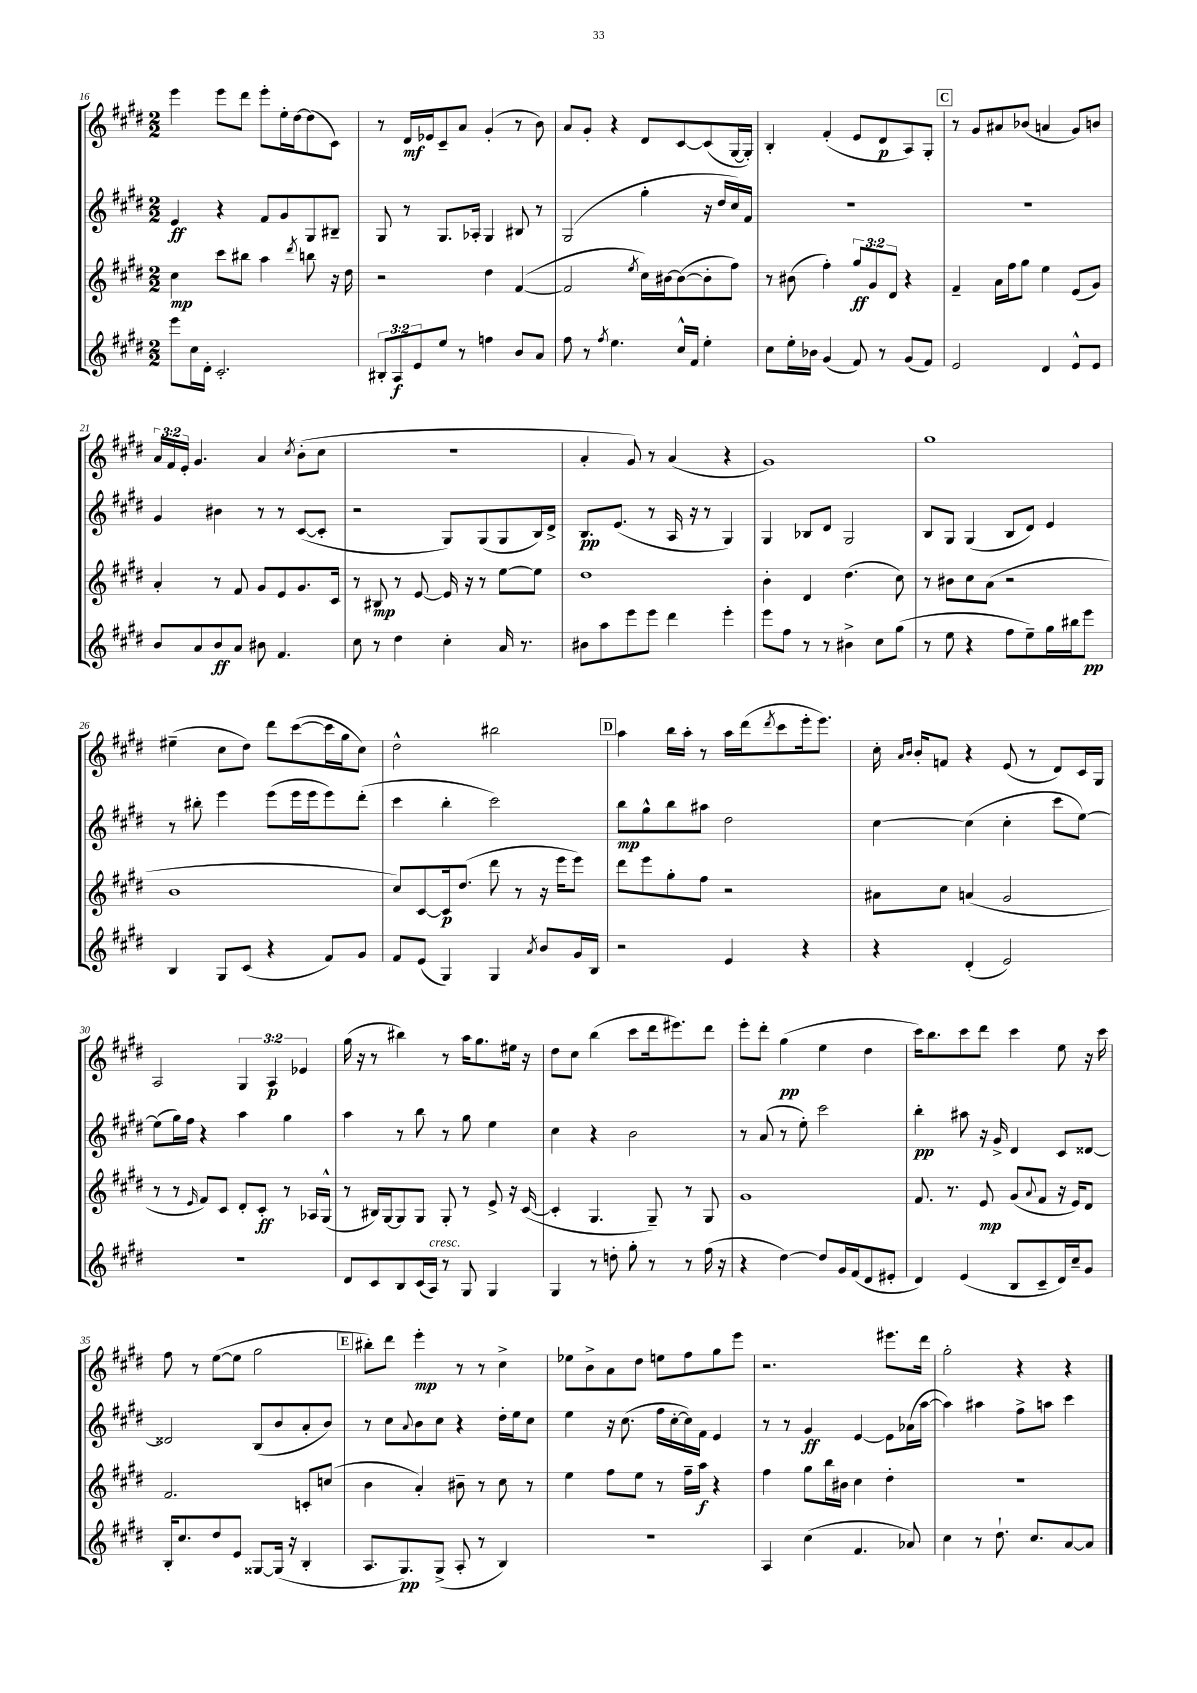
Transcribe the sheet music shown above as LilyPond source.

<<
\new StaffGroup <<
\new Staff = "s0" {
    \clef treble \key e \major \numericTimeSignature \time 2/2 \override Staff.TupletNumber.text = #tuplet-number::calc-fraction-text
    e'''4 e'''8 dis'''8 e'''8-. e''16-. dis''16~ dis''8( cis'8) |
    r8 dis'16\mf ees'16 cis'8-- a'8 gis'4-.( r8 b'8) |
    a'8 gis'8-. r4 dis'8 cis'8~ cis'8( gis16~ gis16-.) |
    b4-. fis'4-.( e'8 dis'8\p a8) gis8-. |
    \mark \markup { \box "C" } r8 gis'8 ais'8 bes'8( a'4 gis'8) b'8 |
    \tuplet 3/2 { a'16 fis'16 e'16-. } gis'4. a'4 \acciaccatura { cis''8 } b'8-.( cis''8 |
    R1 |
    a'4-. gis'8) r8 a'4( r4 |
    gis'1) |
    gis''1 |
    eis''4--( cis''8 dis''8) dis'''8 cis'''8~( cis'''16 gis''16 cis''8) |
    dis''2-^ bis''2 |
    \mark \markup { \box "D" } a''4 b''16 a''16-. r8 a''16 dis'''16( \acciaccatura { dis'''8 } cis'''8 e'''16-. e'''8.) |
    cis''16-. \grace { a'16 b'16 } b'16-. f'8 r4 e'8( r8 dis'8) cis'16 gis16 |
    a2 \tuplet 3/2 { gis4 a4\p ees'4 } |
    gis''16( r16 r8 bis''4) r8 a''16 gis''8. eis''16 r16 |
    dis''8 cis''8 b''4( cis'''8 dis'''16 eis'''8.) dis'''8 |
    e'''8-. dis'''8-. gis''4\pp( e''4 dis''4 |
    cis'''16) b''8. cis'''8 dis'''8 cis'''4 e''8 r16 cis'''16 |
    fis''8 r8 e''8~( e''8 gis''2 |
    \mark \markup { \box "E" } bis''8-.) dis'''8 e'''4-.\mp r8 r8 cis''4-> |
    ees''8 b'8-> a'8 dis''8 e''8 fis''8 gis''8 e'''8 |
    r2. eis'''8. dis'''16 |
    gis''2-. r4 r4 \bar "|." |
}
\new Staff = "s1" {
    \clef treble \key e \major \numericTimeSignature \time 2/2
    e'4\ff r4 fis'8 gis'8 gis8 bis8-- |
    gis8 r8 gis8. aes16-. gis4 bis8 r8 |
    gis2( gis''4-. r16 dis''16 cis''16) fis'16 |
    R1 |
    \mark \markup { \box "C" } R1 |
    gis'4 bis'4 r8 r8 cis'8~( cis'8-. |
    r2 gis8) gis8( gis8 b16) dis'16-> |
    b8.\pp e'8.( r8 a16 r16 r8 gis4) |
    gis4 bes8 dis'8 gis2 |
    b8 gis8 gis4( b8 dis'8) e'4 |
    r8 bis''8-. e'''4 e'''8( e'''16 e'''16 e'''8) dis'''8-.( |
    cis'''4 b''4-. cis'''2) |
    \mark \markup { \box "D" } b''8\mp gis''8-^ b''8 ais''8 dis''2 |
    cis''4~ cis''4( cis''4-. cis'''8 e''8~) |
    e''8( gis''16) fis''16 r4 a''4 gis''4 |
    a''4 r8 b''8 r8 gis''8 e''4 |
    cis''4 r4 b'2 |
    r8 a'8( r8 e''8-.) cis'''2 |
    b''4-.\pp ais''8 r16 gis'16-> dis'4 cis'8 disis'8~ |
    disis'2 b8( b'8 a'8-. b'8) |
    \mark \markup { \box "E" } r8 cis''8 \appoggiatura { a'8 } b'8 cis''8 r4 dis''16-. e''16 cis''8 |
    e''4 r16 cis''8.( fis''16 cis''16~-. cis''16) fis'16 e'4 |
    r8 r8 gis'4\ff e'4~ e'8 aes'16( a''16~ |
    a''4) ais''4 fis''8-> a''8 cis'''4 \bar "|." |
}
\new Staff = "s2" {
    \clef treble \key e \major \numericTimeSignature \time 2/2 \override Staff.TupletNumber.text = #tuplet-number::calc-fraction-text
    cis''4\mp cis'''8 bis''8 a''4 \acciaccatura { dis'''8 } b''8 r16 dis''16 |
    r2 dis''4 fis'4~( |
    fis'2 \acciaccatura { e''8 } cis''16) bis'16~ bis'8~( bis'8-. fis''8) |
    r8 bis'8( fis''4-.) \tuplet 3/2 { gis''8\ff gis'8 dis'8 } r4 |
    \mark \markup { \box "C" } fis'4-- a'16 fis''16 gis''8 e''4 e'8( gis'8) |
    a'4-. r8 fis'8 gis'8 e'8 gis'8. cis'16 |
    r8 bis8\mp r8 e'8~ e'16 r16 r8 e''8~ e''8 |
    dis''1 |
    b'4-. dis'4 dis''4.( cis''8) |
    r8 bis'8 cis''8 a'8( r2 |
    b'1 |
    cis''8) cis'8~ cis'16\p dis''8.( dis'''8 r8 r16 e'''16 e'''8) |
    \mark \markup { \box "D" } dis'''8 e'''8 gis''8-. fis''8 r2 |
    ais'8 cis''8 a'4( gis'2 |
    r8 r8 \grace { e'16 } fis'8) cis'8 dis'8-. cis'8-.\ff r8 aes16 gis16-^( |
    r8 bis16) gis16~ gis8 gis8 gis8-. r8 e'8-> r16 cis'16~( |
    cis'4-. gis4. gis8--) r8 gis8 |
    gis'1 |
    fis'8. r8. e'8\mp gis'8( \appoggiatura { a'8 } fis'8 r16 e'16) dis'8 |
    fis'2. c'8-. c''8( |
    \mark \markup { \box "E" } b'4 a'4-.) bis'8-- r8 cis''8 r8 |
    e''4 fis''8 e''8 r8 fis''16-- a''16\f r4 |
    fis''4 gis''8 b''16 bis'16 cis''4 dis''4-. |
    R1 \bar "|." |
}
\new Staff = "s3" {
    \clef treble \key e \major \numericTimeSignature \time 2/2 \override Staff.TupletNumber.text = #tuplet-number::calc-fraction-text
    e'''8 cis''16 dis'16-. cis'2.-. |
    \tuplet 3/2 { bis8-. a8\f e'8 } e''8 r8 f''4 b'8 a'8 |
    fis''8 r8 \acciaccatura { fis''8 } e''4. cis''16-^ fis'16 e''4-. |
    cis''8 e''16-. bes'16 gis'4( fis'8) r8 gis'8( fis'8) |
    \mark \markup { \box "C" } e'2 dis'4 e'8-^ e'8 |
    b'8 a'8 b'8\ff a'8 bis'8 fis'4. |
    cis''8 r8 dis''4 cis''4-. a'16 r8. |
    bis'8 a''8 e'''8 e'''8 dis'''4 e'''4-. |
    e'''8 fis''8 r8 r8 bis'4-> cis''8 gis''8( |
    r8 e''8 r4 fis''8 e''8--) gis''16 bis''16 e'''8\pp |
    b4 gis8 cis'8( r4 fis'8) gis'8 |
    fis'8 e'8( gis4) gis4 \acciaccatura { a'8 } b'8 gis'16 b16 |
    \mark \markup { \box "D" } r2 e'4 r4 |
    r4 dis'4-.( e'2) |
    R1 |
    dis'8 cis'8 b8 cis'16( a16^\markup { \italic "cresc." }) r8 gis8 gis4 |
    gis4 r8 d''8-. gis''8-. r8 r8 fis''16( r16 |
    r4 dis''4~) dis''8 gis'16 fis'16( dis'8 eis'8-. |
    dis'4) e'4( b8 cis'8-- dis'16) cis''16-- gis'8 |
    b16-. cis''8. dis''8 e'8 gisis8~ gisis16( r16 b4-. |
    \mark \markup { \box "E" } a8. gis8.\pp) gis8->( a8-. r8 b4) |
    r1 |
    a4 cis''4( fis'4. aes'8) |
    cis''4 r8 dis''8.-! cis''8. a'8~ a'8 \bar "|." |
}
>>
>>
\layout { \context { \Score currentBarNumber = #16 } }
